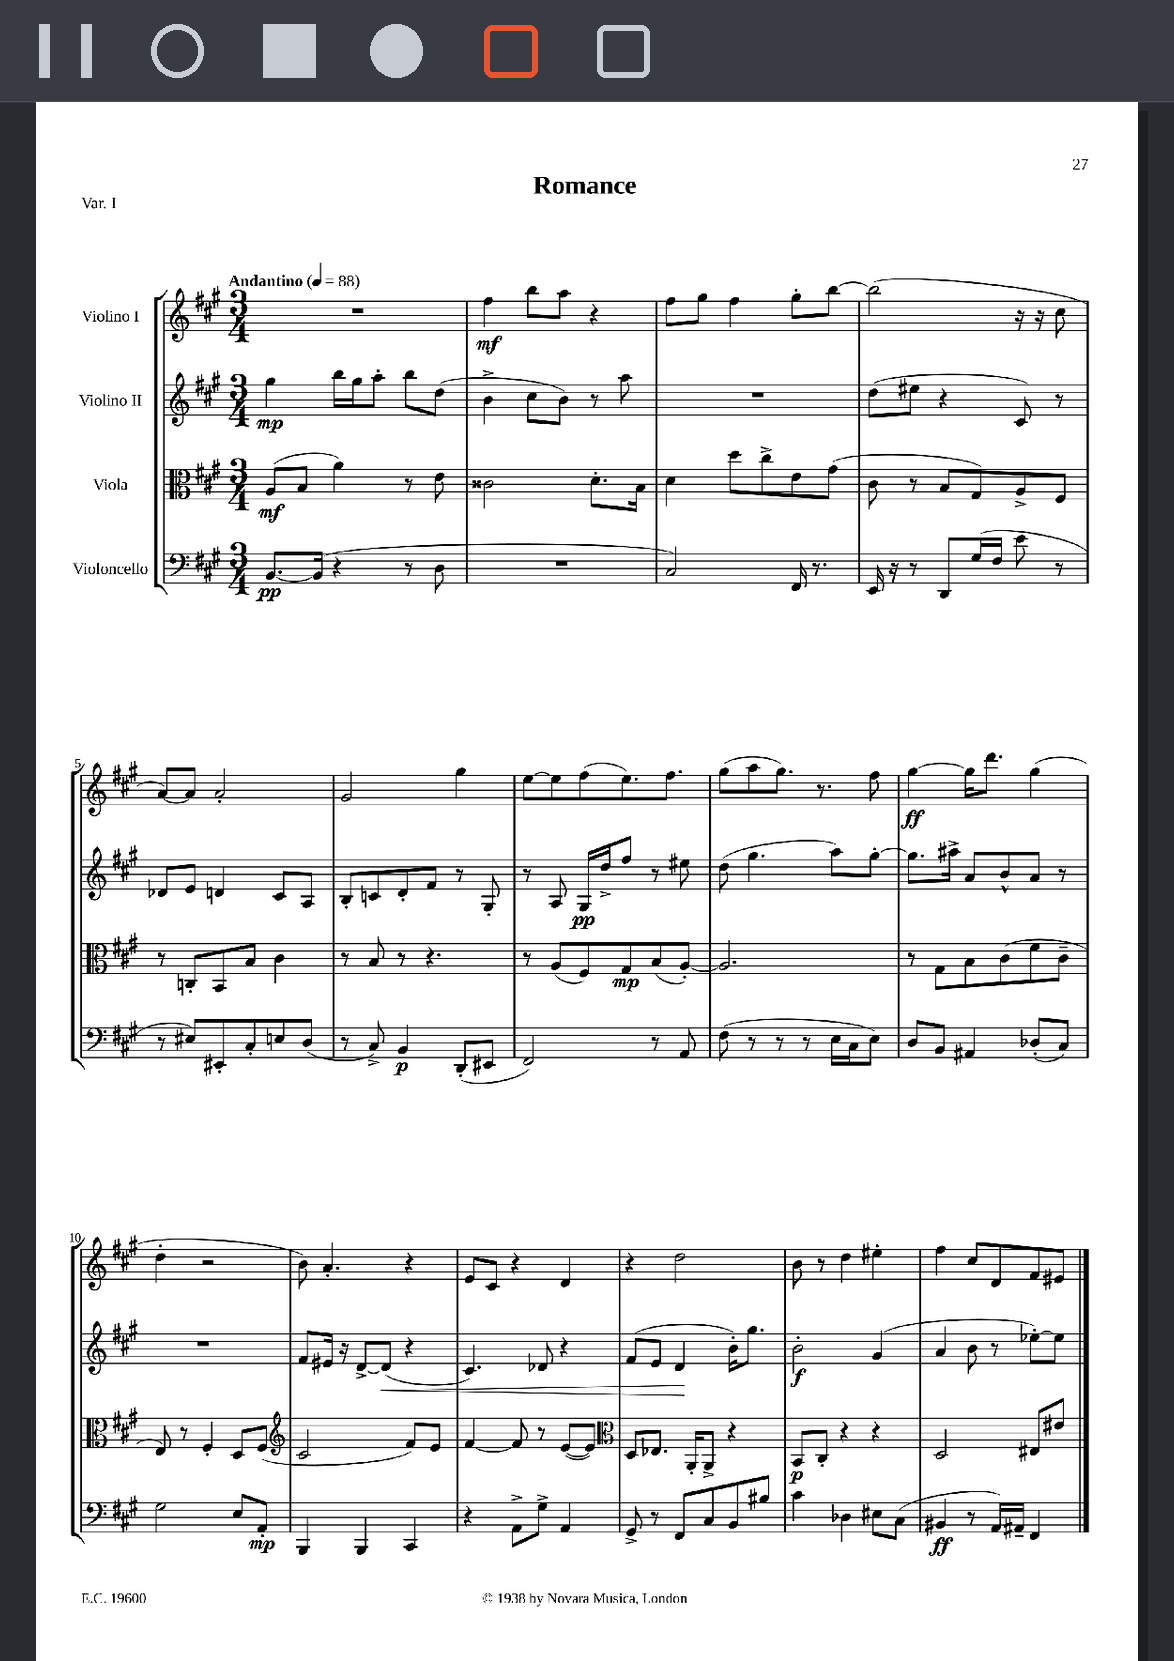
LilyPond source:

\header { title = "Romance" piece = "Var. I" }
<<
\new StaffGroup <<
\new Staff = "s0" \with { instrumentName = "Violino I" } {
    \clef treble \key a \major \numericTimeSignature \time 3/4 \tempo "Andantino" 4 = 88
    R2. |
    fis''4\mf b''8 a''8 r4 |
    fis''8 gis''8 fis''4 gis''8-. b''8~ |
    b''2( r16 r16 cis''8 |
    a'8~) a'8 a'2-. |
    gis'2 gis''4 |
    e''8~ e''8 fis''8( e''8.) fis''8. |
    gis''8( a''8 gis''8.) r8. fis''8 |
    gis''4~\ff gis''16 d'''8. gis''4( |
    d''4-. r2 |
    b'8) a'4.-. r4 |
    e'8 cis'8 r4 d'4 |
    r4 d''2 |
    b'8 r8 d''4 eis''4-. |
    fis''4 cis''8 d'8 fis'8 eis'8 \bar "|." |
}
\new Staff = "s1" \with { instrumentName = "Violino II" } {
    \clef treble \key a \major \numericTimeSignature \time 3/4
    gis''4\mp b''16 gis''16 a''8-. b''8 d''8( |
    b'4-> cis''8 b'8) r8 a''8 |
    R2. |
    d''8( eis''8 r4 cis'8) r8 |
    des'8 e'8 d'4 cis'8 a8 |
    b8-. c'8 d'8-. fis'8 r8 gis8-. |
    r8 a8 gis16\pp d''16-> fis''8 r8 eis''8 |
    d''8( gis''4. a''8) gis''8~-. |
    gis''8. ais''16-> a'8 b'8-^ a'8 r8 |
    R2. |
    fis'8 eis'16 r16 d'8~-> d'8\<( r4 |
    cis'4.) des'8 r4 |
    fis'8( e'8 d'4\! b'16-.) gis''8. |
    b'2-.\f gis'4( |
    a'4 b'8 r8 ees''8~-.) ees''8 \bar "|." |
}
\new Staff = "s2" \with { instrumentName = "Viola" } {
    \clef alto \key a \major \numericTimeSignature \time 3/4
    a8\mf( b8 a'4) r8 e'8 |
    cisis'2 d'8.-. b16 |
    d'4 d''8 cis''8-> e'8 gis'8( |
    cis'8 r8 b8 gis8) a8-> fis8 |
    r8 c8-. b,8 b8 cis'4 |
    r8 b8 r8 r4. |
    r8 a8( fis8) gis8\mp b8( a8~-.) |
    a2. |
    r8 gis8 b8 cis'8( fis'8 cis'8-- |
    e8) r8 fis4-. d8 fis8( |
    \clef treble cis'2 fis'8) e'8 |
    fis'4~ fis'8 r8 e'8~( e'8) |
    \clef alto d8 ees8. a,16-. a,8-> r4 |
    b,8\p cis8-. r4 r4 |
    d2 eis8 eis'8 \bar "|." |
}
\new Staff = "s3" \with { instrumentName = "Violoncello" } {
    \clef bass \key a \major \numericTimeSignature \time 3/4
    b,8.~\pp b,16( r4 r8 d8 |
    R2. |
    cis2) fis,16 r8. |
    e,16 r16 r8 d,8 gis16( fis16 e'8 r8 |
    r8 eis8) eis,8-. cis8-. e8 d8( |
    r8 cis8->) b,4\p d,8-.( eis,8 |
    fis,2) r8 a,8 |
    fis8( r8 r8 r8 e16 cis16 e8) |
    d8 b,8 ais,4 des8-.( cis8) |
    gis2 e8 a,8-.\mp |
    b,,4 b,,4 cis,4 |
    r4 a,8-> gis8-> a,4 |
    gis,8-> r8 fis,8 cis8 b,8 bis8 |
    cis'4 des4 eis8 cis8( |
    bis,4\ff r8 a,16) ais,16-- fis,4 \bar "|." |
}
>>
>>
